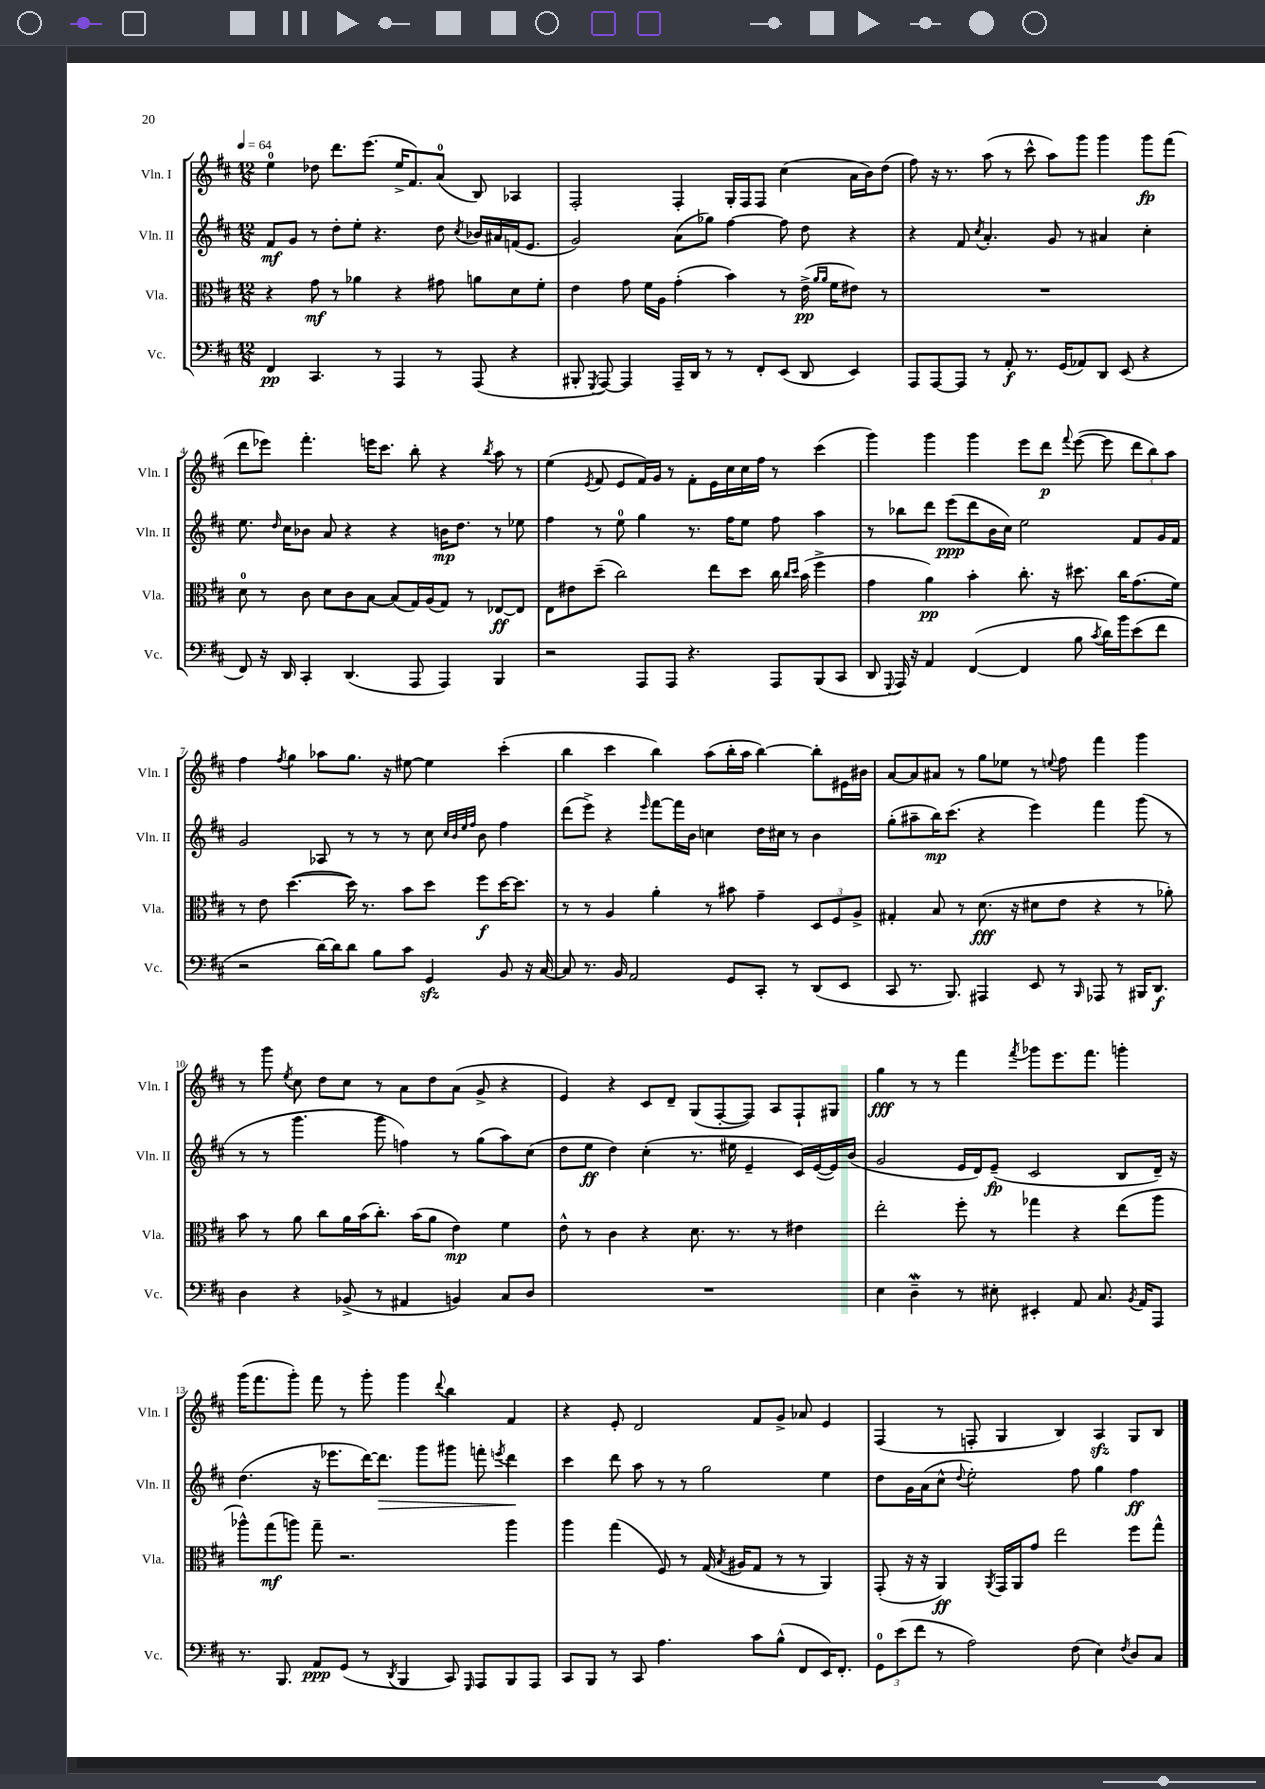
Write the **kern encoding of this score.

**kern	**dynam	**kern	**dynam	**kern	**dynam	**kern	**dynam
*part4	*part4	*part3	*part3	*part2	*part2	*part1	*part1
*staff4	*staff4	*staff3	*staff3	*staff2	*staff2	*staff1	*staff1
*I"Vc.	*	*I"Vla.	*	*I"Vln. II	*	*I"Vln. I	*
*I'Vc.	*	*I'Vla.	*	*I'Vln. II	*	*I'Vln. I	*
*clefF4	*	*clefC3	*	*clefG2	*	*clefG2	*
*k[f#c#]	*	*k[f#c#]	*	*k[f#c#]	*	*k[f#c#]	*
*M12/8	*	*M12/8	*	*M12/8	*	*M12/8	*
*MM64	*	*MM64	*	*MM64	*	*MM64	*
=1	=1	=1	=1	=1	=1	=1	=1
4FF#/	pp	4r	.	8f#/L	mf	4ee\	.
.	.	.	.	8g/J	.	.	.
4.CC#/	.	8g\	mf	8r	.	8dd-X\	.
.	.	8r	.	8dd'\L	.	8.ddd\L	.
.	.	4a-X\	.	8ee'\J	.	.	.
.	.	.	.	.	.	(8.eee\J	.
8r	.	.	.	4.r	.	.	.
4AAA/	.	4r	.	.	.	16ee^/KL	.
.	.	.	.	.	.	8.f#/)	.
8r	.	8g#X\	.	8dd\	.	(8a/J	.
.	.	.	.	8qcc#/	.	.	.
(8AAA/	.	8an\L	.	16b-X/LL	.	8B/)	.
.	.	.	.	16a#X/	.	.	.
4r	.	8d\	.	(16fn/J	.	4A-X/	.
.	.	.	.	8.e/J	.	.	.
.	.	8f#'\J	.	.	.	.	.
=2	=2	=2	=2	=2	=2	=2	=2
8BBB#X'/	.	4e\	.	2g/)	.	2F#'/	.
8qGGG/	.	.	.	.	.	.	.
[8AAA/)	.	.	.	.	.	.	.
4AAA/]	.	8g\	.	.	.	.	.
.	.	16f#\LL	.	.	.	.	.
.	.	16A\JJ	.	.	.	.	.
16AAA~/LL	.	(4g'\	.	(8a\L	.	4F#'/	.
16DD/JJ	.	.	.	.	.	.	.
8r	.	.	.	8gg-X\J)	.	.	.
8r	.	4b\)	.	[4ff#\	.	16G'/LL	.
.	.	.	.	.	.	16F#/J	.
8FF#'/L	.	.	.	.	.	8F#/J	.
(8EE/J	.	8r	.	8ff#\]	.	(4cc#\	.
8DD/	.	(16e^\	pp	8dd\	.	.	.
.	.	16qqa/LL	.	.	.	.	.
.	.	16qqa/JJ	.	.	.	.	.
.	.	16f#\KL	.	.	.	.	.
4EE/)	.	8e#X\J)	.	4r	.	16a\LL	.
.	.	.	.	.	.	16b\J)	.
.	.	8r	.	.	.	(8dd\J	.
=3	=3	=3	=3	=3	=3	=3	=3
8AAA/L	.	1.r	.	4r	.	8ff#\)	.
[8AAA/	.	.	.	.	.	16r	.
.	.	.	.	.	.	8.r	.
8AAA/J]	.	.	.	8f#/	.	.	.
.	.	.	.	8qcc#/	.	.	.
8r	.	.	.	4.a'/	.	(8aa\	.
8AA'/	f	.	.	.	.	8r	.
8.r	.	.	.	.	.	8ccc#^^\	.
.	.	.	.	8g/	.	8aa\L)	.
(16GG/KL	.	.	.	.	.	.	.
8AA-X/)	.	.	.	8r	.	8ggg\J	.
8DD/J	.	.	.	4a#X/	.	4ggg\	.
(8EE/	.	.	.	.	.	.	.
4r	.	.	.	4cc#'\	.	8ggg\L	fp
.	.	.	.	.	.	(8fff#\J	.
!!LO:LB:g=z
=4	=4	=4	=4	=4	=4	=4	=4
8FF#/)	.	8d\	.	8.ee\	.	8ddd\L	.
16r	.	8r	.	.	.	8eee-X\J)	.
.	.	.	.	16qqdd/	.	.	.
16DD/	.	.	.	16cc#\KL	.	.	.
4CC#'/	.	8c#\	.	8b-X\J	.	4.fff#'\	.
.	.	8d\L	.	8a/	.	.	.
(4.DD/	.	8c#\	.	4r	.	.	.
.	.	[8B\J	.	.	.	16eeen\KL	.
.	.	.	.	.	.	8.ccc#\J	.
.	.	(8B/L]	.	4r	.	.	.
8AAA/	.	16G/L)	.	.	.	8bb'\	.
.	.	(16A/J	.	.	.	.	.
4AAA/)	.	8G/J)	.	16bn\KL	mp	4r	.
.	.	.	.	8.dd\J	.	.	.
.	.	8r	.	.	.	.	.
.	.	.	.	.	.	8qbb/	.
4BBB/	.	[8E-X/L	ff	8r	.	8aa\	.
.	.	8E-/J]	.	8ee-X\	.	8r	.
=5	=5	=5	=5	=5	=5	=5	=5
2r	.	8E\L	.	4ff#\	.	(4ee\	.
.	.	8e#X\	.	.	.	.	.
.	.	.	.	.	.	8qe/	.
.	.	(8dd~\J	.	8r	.	8f#/	.
.	.	2cc#\)	.	8ee\	.	8e/L	.
8AAA/L	.	.	.	4gg\	.	16f#/L)	.
.	.	.	.	.	.	16g/JJ	.
8AAA/J	.	.	.	.	.	8r	.
4.r	.	.	.	8.r	.	8f#'\L	.
.	.	8ee\L	.	.	.	16e\L	.
.	.	.	.	16ff#\KL	.	16cc#\	.
.	.	8dd\J	.	8ee\J	.	16cc#\	.
.	.	.	.	.	.	16ff#\JJ	.
8AAA/L	.	16cc#\	.	8ff#\	.	8r	.
.	.	16qqcc#/LL	.	.	.	.	.
.	.	16qqdd/JJ	.	.	.	.	.
.	.	(16b\	.	.	.	.	.
(8BBB/	.	4ff#^\	.	4aa\	.	(4ccc#\	.
8CC#/J	.	.	.	.	.	.	.
=6	=6	=6	=6	=6	=6	=6	=6
8DD/	.	4g\	.	8r	.	4ggg\)	.
8qqGGG/	.	.	.	.	.	.	.
16AAA/)	.	.	.	8bb-X\L	.	.	.
16r	.	.	.	.	.	.	.
4AA/	.	4a\)	pp	8ddd\J	.	4ggg\	.
.	.	.	.	(8eee\L	ppp	.	.
([4FF#/	.	4b'\	.	8ddd\	.	4ggg\	.
.	.	.	.	16b\L	.	.	.
.	.	.	.	16cc#\JJ)	.	.	.
4FF#/]	.	8.cc#'\	.	2ee\	.	8eee\L	.
.	.	.	.	.	.	8ddd\J	p
.	.	16r	.	.	.	.	.
.	.	.	.	.	.	8qqfff#/	.
8B\	.	8.dd#X\	.	.	.	([8eee\	.
8qc#/	.	.	.	.	.	.	.
16d\LL)	.	.	.	.	.	8eee\]	.
16b\J	.	16cc#\KL	.	.	.	.	.
(8e\	.	(8.g\	.	8f#/L	.	12ddd\L	.
.	.	.	.	.	.	12bb\)	.
8f#\J	.	.	.	16g/L	.	.	.
.	.	.	.	.	.	12aa\J	.
.	.	16f#\Jk)	.	16f#/JJ	.	.	.
!!LO:LB:g=z
=7	=7	=7	=7	=7	=7	=7	=7
2r	.	8r	.	2g/	.	4ff#\	.
.	.	8e\	.	.	.	.	.
.	.	.	.	.	.	8qff#/	.
.	.	([4.dd\	.	.	.	4gg\	.
[16d\LL)	.	.	.	8A-X/	.	8aa-X\L	.
16d\J]	.	.	.	.	.	.	.
8d\J	.	16dd\])	.	8r	.	8.gg\J	.
.	.	8.r	.	.	.	.	.
8B\L	.	.	.	8r	.	.	.
.	.	.	.	.	.	16r	.
8c#\J	.	8b\L	.	8r	.	[8ee#X\	.
4GGzz/	.	8dd\J	.	8cc#\	.	4ee#\]	.
.	.	.	.	32qqcc#/LLL	.	.	.
.	.	.	.	32qqb/	.	.	.
.	.	.	.	32qqee/	.	.	.
.	.	.	.	32qqff#/JJJ	.	.	.
.	.	8ff#\L	f	8b\	.	.	.
8BB/	.	[16dd\K	.	4ff#\	.	(4ccc#'\	.
.	.	8.dd\J]	.	.	.	.	.
16r	.	.	.	.	.	.	.
[16C#/	.	.	.	.	.	.	.
=8	=8	=8	=8	=8	=8	=8	=8
8C#/]	.	8r	.	(8ddd\L	.	4bb\	.
8.r	.	8r	.	8eee^\J)	.	.	.
.	.	4A/	.	4r	.	4ccc#\	.
16BB/	.	.	.	.	.	.	.
2AA/	.	.	.	.	.	.	.
.	.	.	.	16qqeee/	.	.	.
.	.	4a'\	.	[8fff#\L	.	4bb\)	.
.	.	.	.	16fff#\L]	.	.	.
.	.	.	.	16b\JJ	.	.	.
.	.	8r	.	4ccn\	.	(8aa\L	.
8GG/L	.	8b#X\	.	.	.	16bb'\L	.
.	.	.	.	.	.	16aa\JJ	.
8CC#'/J	.	4g~\	.	16dd\LL	.	[4bb\)	.
.	.	.	.	16cc#X\JJ	.	.	.
8r	.	.	.	8r	.	.	.
(8DD/L	.	12D/L	.	4b\	.	8bb'\L]	.
.	.	12F#/	.	.	.	.	.
8EE/J	.	.	.	.	.	16e#X\L	.
.	.	12A^/J	.	.	.	.	.
.	.	.	.	.	.	16b#X\JJ	.
=9	=9	=9	=9	=9	=9	=9	=9
8CC#/	.	4G#X'/	.	(8gg'\L	.	[8a/L	.
8.r	.	.	.	8aa#X~\	.	8a/]	.
.	.	8B/	.	16bb\K)	mp	8a#X/J	.
8.BBB/)	.	.	.	(8.ccc#\J	.	.	.
.	.	8r	.	.	.	8r	.
4AAA#X/	.	(8.d\	fff	4r	.	8gg\L	.
.	.	.	.	.	.	8ee-X\J	.
.	.	16r	.	.	.	.	.
8EE/	.	8d#X\L	.	4eee\)	.	8r	.
.	.	.	.	.	.	8qqeen/	.
8r	.	8e\J	.	.	.	8ff#\	.
16qqBBB/	.	.	.	.	.	.	.
8AAA-X/	.	4r	.	4fff#\	.	4fff#\	.
8r	.	.	.	.	.	.	.
16BBB#X/KL	.	8r	.	(8ggg\	.	4ggg\	.
8.DD/J	f	.	.	.	.	.	.
.	.	8a-X'\)	.	8r	.	.	.
!!LO:LB:g=z
=10	=10	=10	=10	=10	=10	=10	=10
4D\	.	8b\	.	8r	.	8r	.
.	.	8r	.	8r	.	8ggg\	.
.	.	.	.	.	.	8qee/	.
4r	.	8a\	.	4.ggg\	.	8cc#\	.
.	.	8cc#\L	.	.	.	8dd\L	.
(8BB-X^/	.	16a\L	.	.	.	8cc#\J	.
.	.	(16b\J	.	.	.	.	.
8r	.	8.cc#'\J)	.	8ggg\	.	8r	.
4AA#X/	.	.	.	4ffn\)	.	8a\L	.
.	.	(16b\KL	.	.	.	.	.
.	.	8a\J	.	.	.	8dd\	.
4BBn/)	.	4e\)	mp	8r	.	(8a\J	.
.	.	.	.	(8gg\L	.	8g^/	.
8C#/L	.	4f#\	.	8aa\)	.	4r	.
8D/J	.	.	.	(8cc#\J	.	.	.
=11	=11	=11	=11	=11	=11	=11	=11
1.r	.	8e^^\	.	8dd\L	.	4e/)	.
.	.	8r	.	8ee\J	ff	.	.
.	.	4c#\	.	4dd\)	.	4r	.
.	.	4r	.	(4cc#'\	.	8c#/L	.
.	.	.	.	.	.	8d~/J	.
.	.	8.d\	.	8.r	.	(8G/L	.
.	.	.	.	.	.	[8F#'/	.
.	.	8.r	.	16ee#X\	.	.	.
.	.	.	.	4e~/	.	8F#/J])	.
.	.	8r	.	.	.	8A/L	.
.	.	4e#X\	.	16c#/LL)	.	8F#`/	.
.	.	.	.	([16e/	.	.	.
.	.	.	.	16e/])	.	8G#X/J	.
.	.	.	.	(16b/JJ	.	.	.
=12	=12	=12	=12	=12	=12	=12	=12
4E\	.	2ee'\	.	2g/	.	4gg\	fff
4Dw~\	.	.	.	.	.	8r	.
.	.	.	.	.	.	8r	.
8r	.	8ff#'\	.	16e/LL	.	4fff#\	.
.	.	.	.	16d/J)	.	.	.
8E#X'\	.	8r	.	(8e~/J	fp	.	.
.	.	.	.	.	.	8qfff#/	.
4EE#X'/	.	4gg-X\	.	2c#/	.	8ggg-X\L	.
.	.	.	.	.	.	8.eee\	.
8AA/	.	4r	.	.	.	.	.
.	.	.	.	.	.	8.fff#\J	.
8.C#/	.	.	.	.	.	.	.
.	.	(8ee\L	.	8B/L	.	4gggn'\	.
8qBB/	.	.	.	.	.	.	.
16AA/KL	.	.	.	.	.	.	.
8AAA/J	.	8aa\J	.	16d~/Jk)	.	.	.
.	.	.	.	16r	.	.	.
!!LO:LB:g=z
=13	=13	=13	=13	=13	=13	=13	=13
8.r	.	8aa-X^^\L)	.	(4.dd\	.	(16ggg\KL	.
.	.	.	.	.	.	8.fff#\	.
.	.	(8gg\	mf	.	.	.	.
8.BBB/	.	.	.	.	.	.	.
.	.	8aan\J)	.	.	.	8ggg'\J)	.
8AA/L	ppp	8gg~\	.	16r	.	8fff#\	.
.	.	.	.	8.eee-X\L	.	.	.
(8GG/J	.	2.r	.	.	.	8r	.
8r	.	.	.	[16ddd\K)	.	8ggg'\	.
!	!	!	!	!	!LO:HP:b	!	!
.	.	.	.	8.ddd\J]	>	.	.
8qDD/	.	.	.	.	.	.	.
4BBB/	.	.	.	.	.	4ggg\	.
.	.	.	.	8ggg\L	.	.	.
.	.	.	.	.	.	8qqddd/	.
8CC#/)	.	.	.	8ggg#X\J	.	4bb\	.
16qqGGG/	.	.	.	.	.	.	.
8AAA/L	.	.	.	8fffn'\	.	.	.
.	.	.	.	8qeeen/	.	.	.
8BBB/	.	4aa\	.	4ddd\	.	4f#/	.
8AAA/J	.	.	.	.	.	.	.
.	.	.	.	.	]	.	.
=14	=14	=14	=14	=14	=14	=14	=14
8CC#/L	.	4aa\	.	4ccc#\	.	4r	.
8BBB/J	.	.	.	.	.	.	.
8r	.	(4gg\	.	8ddd\	.	8e'/	.
8CC#/	.	.	.	8aa\	.	2d/	.
4.A\	.	8F#/)	.	8r	.	.	.
.	.	8r	.	8r	.	.	.
.	.	(16G/	.	2gg\	.	.	.
.	.	8qB/	.	.	.	.	.
.	.	16A#X/KL	.	.	.	.	.
8c#\L	.	8G/J	.	.	.	8f#/L	.
(8B^^\J	.	8r	.	.	.	8g^/J	.
8FF#/L	.	8r	.	.	.	8a-X/	.
16EE/K)	.	4AA/)	.	4ee\	.	4e/	.
8.FF#'/J	.	.	.	.	.	.	.
=15	=15	=15	=15	=15	=15	=15	=15
12GG\L	.	(8GG'/	.	8dd\L	.	(4F#/	.
(12e\	.	.	.	.	.	.	.
.	.	16r	.	16g\L	.	.	.
12f#\J	.	.	.	.	.	.	.
.	.	16r	.	(16a\J	.	.	.
8r	.	4AA/)	ff	8cc#^^\J	.	8r	.
.	.	.	.	8qqdd/	.	.	.
2A\)	.	.	.	2ee'\)	.	8Fn'/	.
.	.	8qAA/	.	.	.	.	.
.	.	16GG/LL	.	.	.	4G/	.
.	.	16AA/J	.	.	.	.	.
.	.	8g/J	.	.	.	.	.
.	.	2ee\	.	.	.	4B/)	.
(8F#\	.	.	.	8ff#\	.	.	.
4E\)	.	.	.	4gg\	.	4Azz/	.
8qF#/	.	.	.	.	.	.	.
8D/L	.	8ff#\L	.	4ff#\	ff	8G/L	.
8C#/J	.	8gg^^\J	.	.	.	8B/J	.
==	==	==	==	==	==	==	==
*-	*-	*-	*-	*-	*-	*-	*-
